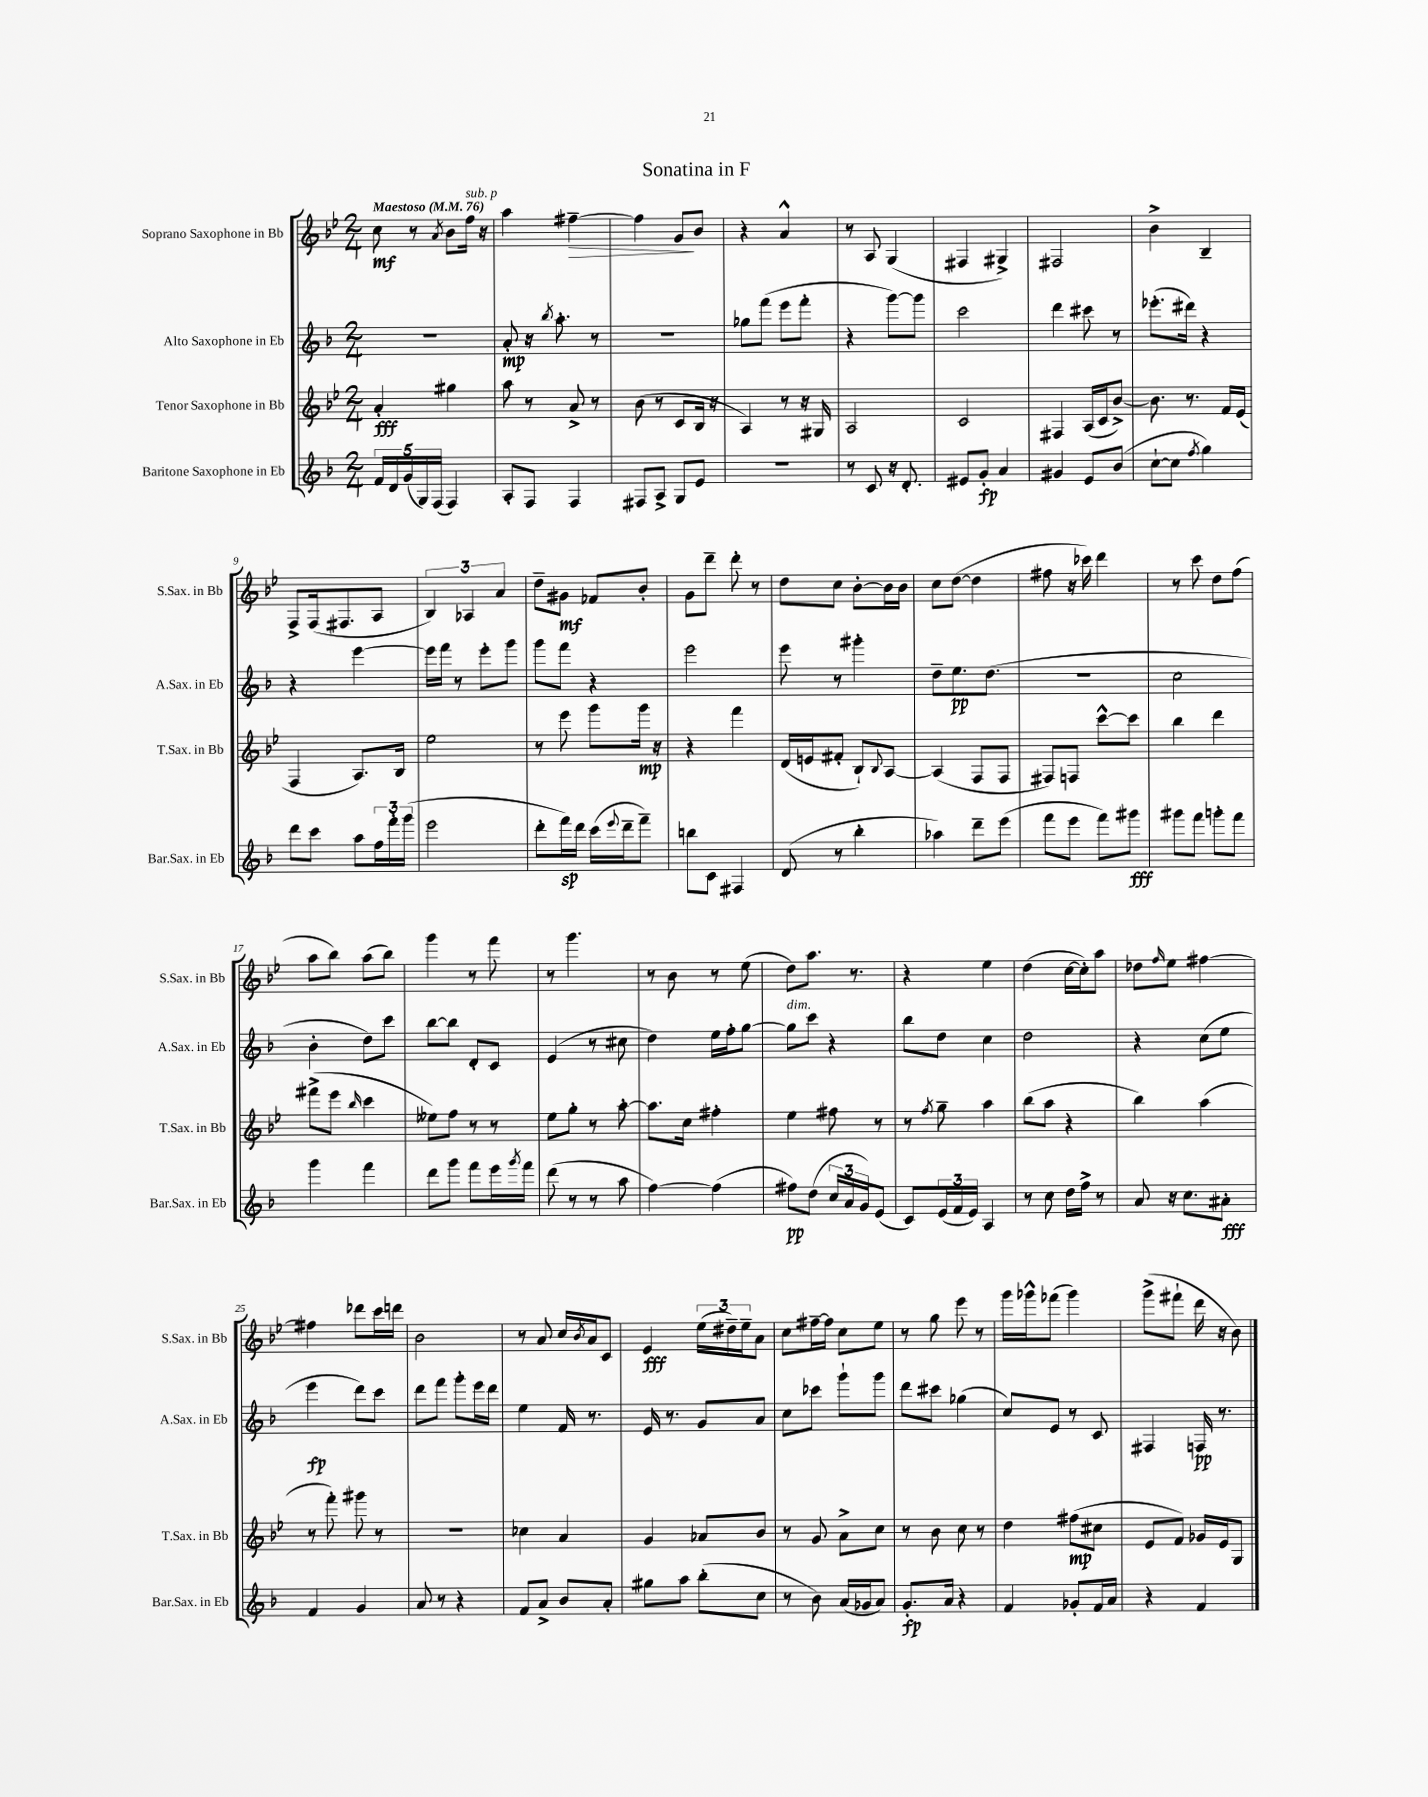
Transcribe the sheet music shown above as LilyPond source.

\header { title = "Sonatina in F" }
<<
\new StaffGroup <<
\new Staff = "s0" \with { instrumentName = "Soprano Saxophone in Bb" shortInstrumentName = "S.Sax. in Bb" } {
    \clef treble \key bes \major \numericTimeSignature \time 2/4 \tempo "Maestoso" 4 = 76
    c''8\mf r8 \acciaccatura { a'8 } bes'8 f''16^\markup { \italic "sub. p" } r16 |
    a''4 fis''4~--\> |
    fis''4 g'8\! bes'8 |
    r4 a'4-^ |
    r8 a8 g4( |
    fis4 gis4->) |
    fis2 |
    bes'4-> bes4-- |
    f8-> f16( fis8. a8 |
    \tuplet 3/2 { bes4) aes4 a'4 } |
    d''8-- gis'8\mf fes'8 bes'8-. |
    g'8 d'''8-- d'''8-. r8 |
    d''8 c''8 bes'8~-. bes'16 bes'16 |
    c''8 d''8~( d''4 |
    fis''8 r16 ces'''16) d'''4 |
    r8 c'''8 d''8 f''8( |
    a''8 bes''8) a''8( bes''8) |
    g'''4 r8 f'''8 |
    r8 g'''4. |
    r8 bes'8 r8 ees''8( |
    d''8) a''8. r8. |
    r4 ees''4 |
    d''4( c''16~ c''16-.) a''8 |
    des''8 \grace { f''16 } ees''8 fis''4~ |
    fis''4 des'''8 c'''16 d'''16 |
    bes'2 |
    r8 a'8 c''16 \acciaccatura { bes'8 } a'16 c'8 |
    ees'4\fff \tuplet 3/2 { ees''16( dis''16--) ees''16-- } a'8 |
    c''8 fis''16~-- fis''16 c''8 ees''8 |
    r8 g''8 ees'''8 r8 |
    g'''16 ges'''16-^ fes'''8( ges'''4) |
    g'''8->( fis'''8-! d'''16 r16 bes'8) \bar "|." |
}
\new Staff = "s1" \with { instrumentName = "Alto Saxophone in Eb" shortInstrumentName = "A.Sax. in Eb" } {
    \clef treble \key f \major \numericTimeSignature \time 2/4
    r2 |
    a'8-.\mp r16 \acciaccatura { bes''8 } a''8.-. r8 |
    r2 |
    ges''8 f'''8( e'''8 f'''8-. |
    r4 g'''8~) g'''8 |
    c'''2 |
    d'''4 cis'''8 r8 |
    ees'''8.-.( dis'''16) r4 |
    r4 e'''4~ |
    e'''16 f'''16 r8 e'''8-. g'''8 |
    g'''8 f'''8 r4 |
    e'''2 |
    e'''8 r8 gis'''4-. |
    d''8-- e''8.\pp d''8.( |
    r2 |
    c''2 |
    bes'4-. d''8) c'''8 |
    bes''8~ bes''8 d'8-. c'8 |
    e'4( r8 cis''8 |
    d''4) e''16 f''16-. g''8~ |
    g''8^\markup { \italic "dim." } c'''8 r4 |
    bes''8 d''8 c''4 |
    d''2 |
    r4 c''8( e''8 |
    e'''4\fp d'''8) c'''8 |
    d'''8 f'''8 g'''8-. e'''16 d'''16 |
    e''4 f'16 r8. |
    e'16 r8. g'8 a'8 |
    c''8 ces'''8 g'''8-! g'''8 |
    d'''8 cis'''8 ges''4( |
    c''8) e'8 r8 c'8 |
    fis4 f16\pp r8. \bar "|." |
}
\new Staff = "s2" \with { instrumentName = "Tenor Saxophone in Bb" shortInstrumentName = "T.Sax. in Bb" } {
    \clef treble \key bes \major \numericTimeSignature \time 2/4
    a'4-.\fff gis''4 |
    a''8 r8 a'8-> r8 |
    bes'8( r8 c'8 bes16 r16 |
    a4) r8 r16 gis16 |
    a2 |
    c'2 |
    fis4 a16( c'16 bes'8~->) |
    bes'8. r8. f'16 ees'16( |
    f4 a8.) bes16 |
    ees''2 |
    r8 ees'''8 g'''8 g'''16\mp r16 |
    r4 f'''4 |
    d'16( e'16 fis'8-. bes8-!) \appoggiatura { bes8 } a8~ |
    a4( f8 f8 |
    fis8) f8 c'''8~-^ c'''8 |
    bes''4 d'''4 |
    fis'''8->( ees'''8 \grace { bes''16 } c'''4 |
    eeses''8) f''8 r8 r8 |
    ees''8 g''8-. r8 a''8~-. |
    a''8. c''16 fis''4-. |
    ees''4 fis''8 r8 |
    r8 \acciaccatura { f''8 } g''8-- a''4 |
    bes''8( a''8 r4 |
    bes''4) a''4( |
    r8 f'''8-.) gis'''8 r8 |
    R2 |
    ces''4 a'4 |
    g'4 aes'8 bes'8 |
    r8 g'8 a'8-> c''8 |
    r8 bes'8 c''8 r8 |
    d''4 fis''8\mp( cis''8 |
    ees'8 f'8) ges'16 ees'16 g8 \bar "|." |
}
\new Staff = "s3" \with { instrumentName = "Baritone Saxophone in Eb" shortInstrumentName = "Bar.Sax. in Eb" } {
    \clef treble \key f \major \numericTimeSignature \time 2/4
    \tuplet 5/4 { f'16 d'16 g'16( g16) f16( } f4) |
    a8-. f8 f4 |
    fis8 a8-> g8 e'8 |
    r2 |
    r8 c'8 r16 d'8.-. |
    eis'8 g'8-.\fp a'4 |
    gis'4 e'8 bes'8( |
    c''8~-! c''8 \acciaccatura { f''8 } g''4) |
    d'''8 c'''8 a''8 \tuplet 3/2 { f''16 f'''16-. g'''16( } |
    e'''2 |
    d'''8-. f'''16\sp) d'''16 c'''16( \appoggiatura { e'''8 } d'''16-- f'''8--) |
    b''8 c'8 fis4 |
    d'8( r8 bes''4-. |
    aes''4) d'''8-- e'''8( |
    f'''8 e'''8 f'''8) gis'''8\fff |
    gis'''8 f'''8 g'''8-. f'''8 |
    g'''4 f'''4 |
    d'''8 g'''8 f'''8 e'''16 \acciaccatura { g'''8 } f'''16 |
    d'''8( r8 r8 a''8 |
    f''4~) f''4( |
    fis''8\pp) d''8( \tuplet 3/2 { c''16 a'16 g'16) } e'8( |
    c'8) \tuplet 3/2 { e'16( f'16 e'16) } a4 |
    r8 c''8 d''16 f''16-> r8 |
    a'8 r16 c''8. ais'8-.\fff |
    f'4 g'4 |
    a'8 r8 r4 |
    f'8 a'8-> bes'8 a'8-. |
    gis''8 a''8 bes''8-.( c''8 |
    r8 bes'8) a'16( ges'16 a'8) |
    g'8.-.\fp a'16 r4 |
    f'4 ges'8-. f'16 a'16 |
    r4 f'4 \bar "|." |
}
>>
>>
